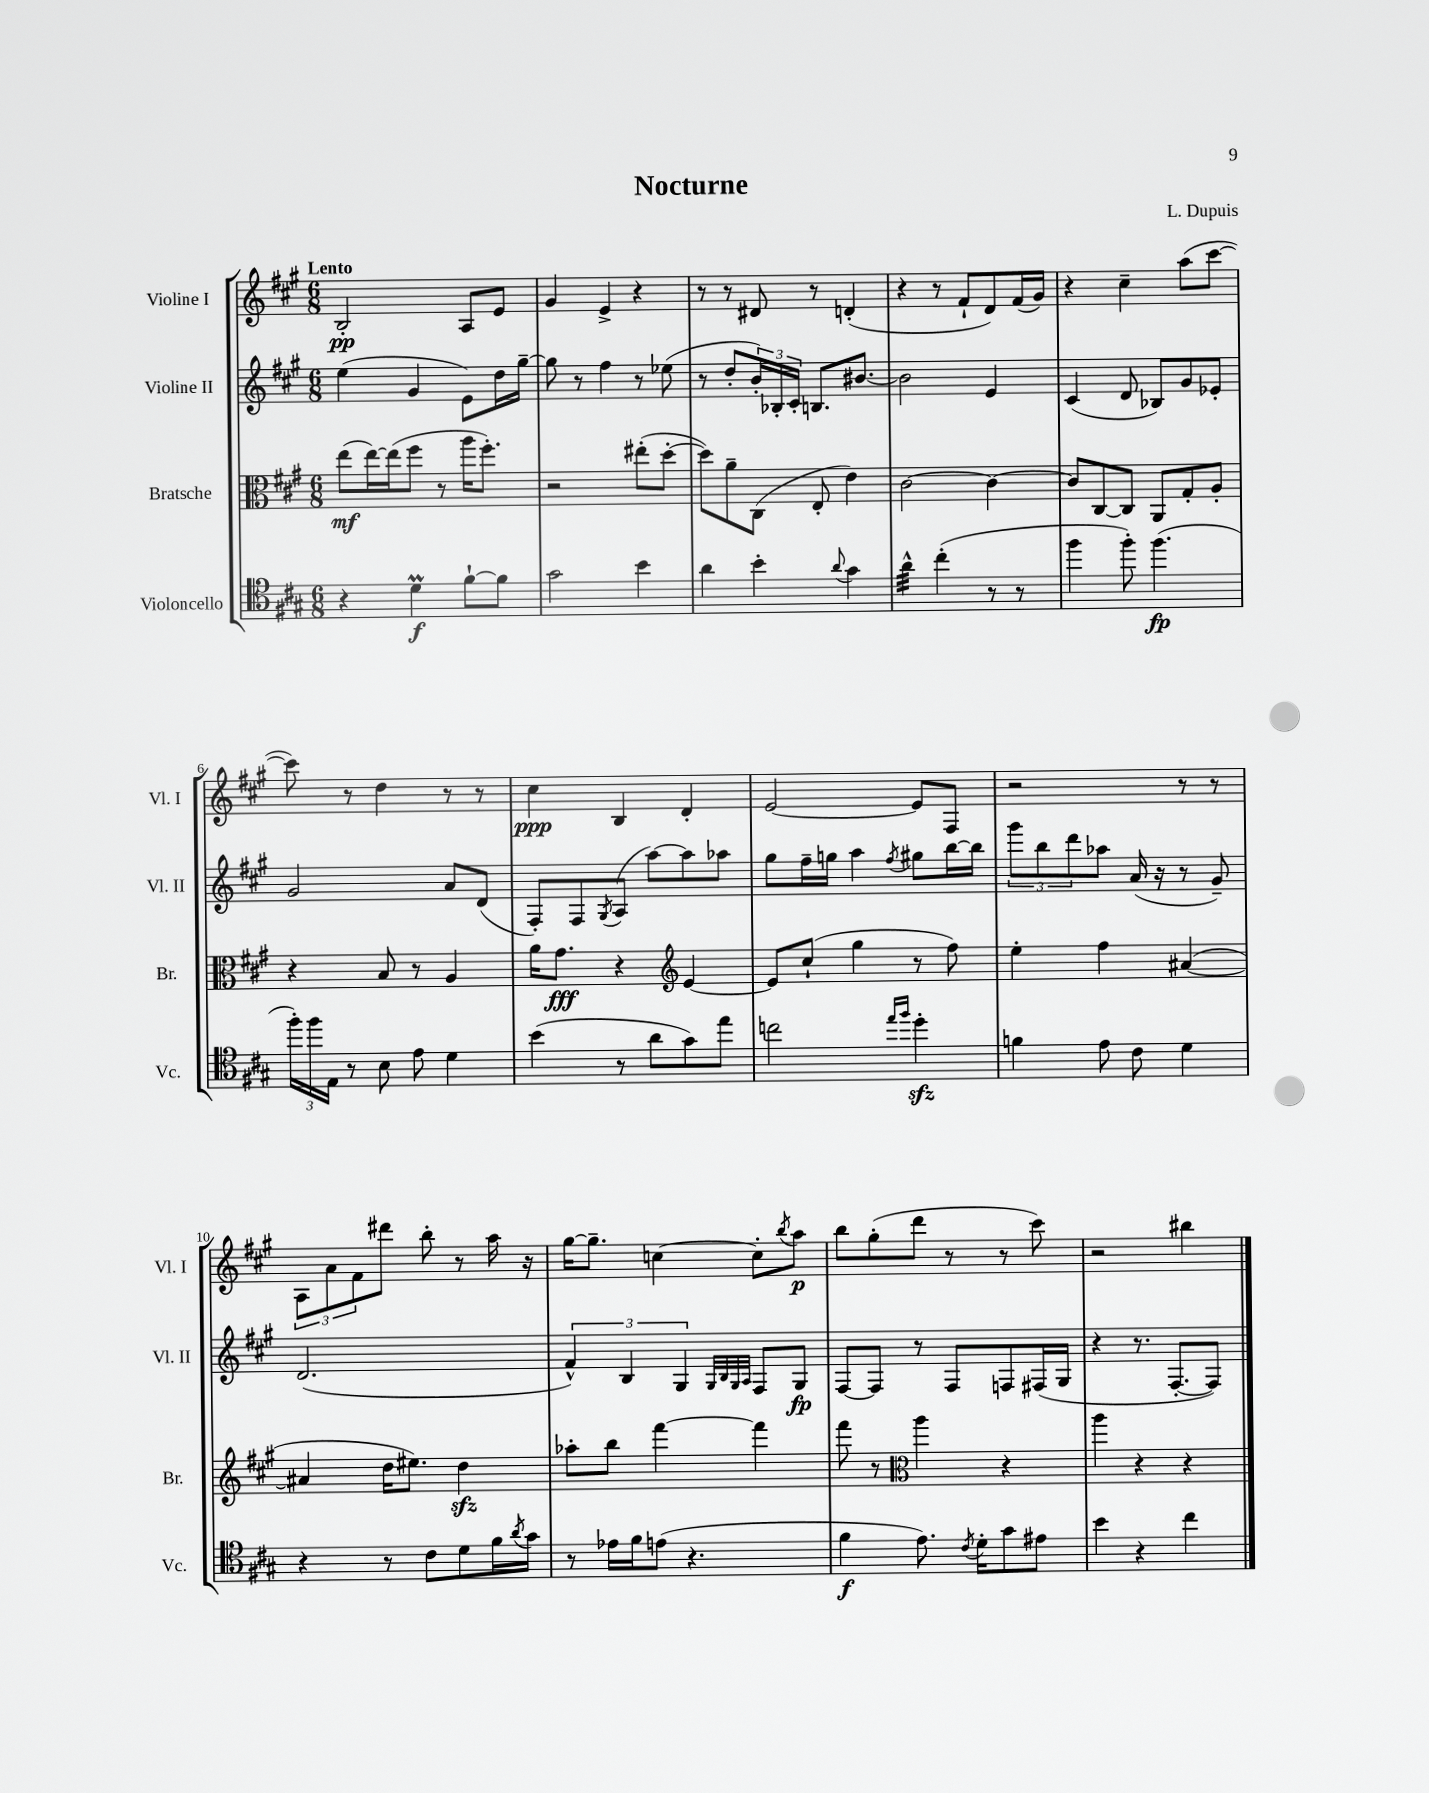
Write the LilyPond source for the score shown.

\header { title = "Nocturne" composer = "L. Dupuis" }
<<
\new StaffGroup <<
\new Staff = "s0" \with { instrumentName = "Violine I" shortInstrumentName = "Vl. I" } {
    \clef treble \key a \major \numericTimeSignature \time 6/8 \tempo "Lento"
    b2-.\pp a8 e'8 |
    gis'4 e'4-> r4 |
    r8 r8 dis'8 r8 d'4-.( |
    r4 r8 fis'8-! d'8) fis'16( gis'16) |
    r4 cis''4-- a''8( cis'''8~ |
    cis'''8) r8 d''4 r8 r8 |
    cis''4\ppp b4 d'4-. |
    e'2~ e'8 fis8 |
    r2 r8 r8 |
    \tuplet 3/2 { a8 a'8 fis'8 } dis'''8 b''8-. r8 a''16 r16 |
    gis''16~ gis''8.-- c''4~ c''8-. \acciaccatura { b''8 } a''8\p |
    b''8 gis''8-.( d'''8 r8 r8 cis'''8) |
    r2 bis''4 \bar "|." |
}
\new Staff = "s1" \with { instrumentName = "Violine II" shortInstrumentName = "Vl. II" } {
    \clef treble \key a \major \numericTimeSignature \time 6/8
    e''4( gis'4 e'8) d''16 gis''16~-- |
    gis''8 r8 fis''4 r8 ees''8( |
    r8 d''8-. \tuplet 3/2 { b'16-.) bes16-. cis'16-. } b8. bis'8.~ |
    bis'2 e'4 |
    cis'4( d'8 bes8) gis'8 ees'8-. |
    gis'2 a'8 d'8( |
    fis8-.) fis8 \acciaccatura { gis8 } a8( a''8~) a''8 aes''8 |
    gis''8 fis''16-- g''16 a''4 \acciaccatura { fis''8 } gis''8 b''16~ b''16 |
    \tuplet 3/2 { gis'''8 b''8 d'''8 } aes''8 a'16( r16 r8 gis'8--) |
    d'2.( |
    \tuplet 3/2 { fis'4-^) b4 gis4 } \grace { gis32 b32 gis32 a32 } fis8 gis8\fp |
    fis8~ fis8 r8 fis8 f8 fis16( gis16 |
    r4 r8. fis8.~-. fis8) \bar "|." |
}
\new Staff = "s2" \with { instrumentName = "Bratsche" shortInstrumentName = "Br." } {
    \clef alto \key a \major \numericTimeSignature \time 6/8
    e''8\mf( e''16~) e''16( fis''8 r8 a''16 fis''8.-.) |
    r2 eis''8-.( d''8~-. |
    d''8) a'8-- cis8( e8-. e'4) |
    cis'2~ cis'4~ |
    cis'8 cis8~ cis8 a,8 gis8-. a8-. |
    r4 b8 r8 a4 |
    a'16 gis'8.\fff r4 \clef treble e'4~ |
    e'8 cis''8-!( gis''4 r8 fis''8) |
    e''4-. fis''4 ais'4~( |
    ais'4 d''16 eis''8.) d''4\sfz |
    aes''8-. b''8 fis'''4~ fis'''4 |
    fis'''8 r8 \clef alto a''4 r4 |
    a''4 r4 r4 \bar "|." |
}
\new Staff = "s3" \with { instrumentName = "Violoncello" shortInstrumentName = "Vc." } {
    \clef tenor \key a \major \numericTimeSignature \time 6/8
    r4 d'4\prall\f fis'8~-! fis'8 |
    gis'2 b'4 |
    a'4 b'4-. \appoggiatura { a'8 } gis'4 |
    a'4:32-^ cis''4-.( r8 r8 |
    fis''4 fis''8-.) fis''4.\fp( |
    \tuplet 3/2 { fis''16-.) fis''16 e16 } r8 b8 e'8 d'4 |
    b'4( r8 a'8 gis'8) e''8 |
    c''2 \grace { e''16 fis''16 } d''4-.\sfz |
    f'4 e'8 cis'8 d'4 |
    r4 r8 cis'8 d'8 fis'16 \acciaccatura { a'8 } gis'16 |
    r8 ees'16 fis'16 e'8( r4. |
    fis'4\f e'8.) \acciaccatura { cis'8 } d'16-. gis'8 eis'8 |
    b'4 r4 cis''4 \bar "|." |
}
>>
>>
